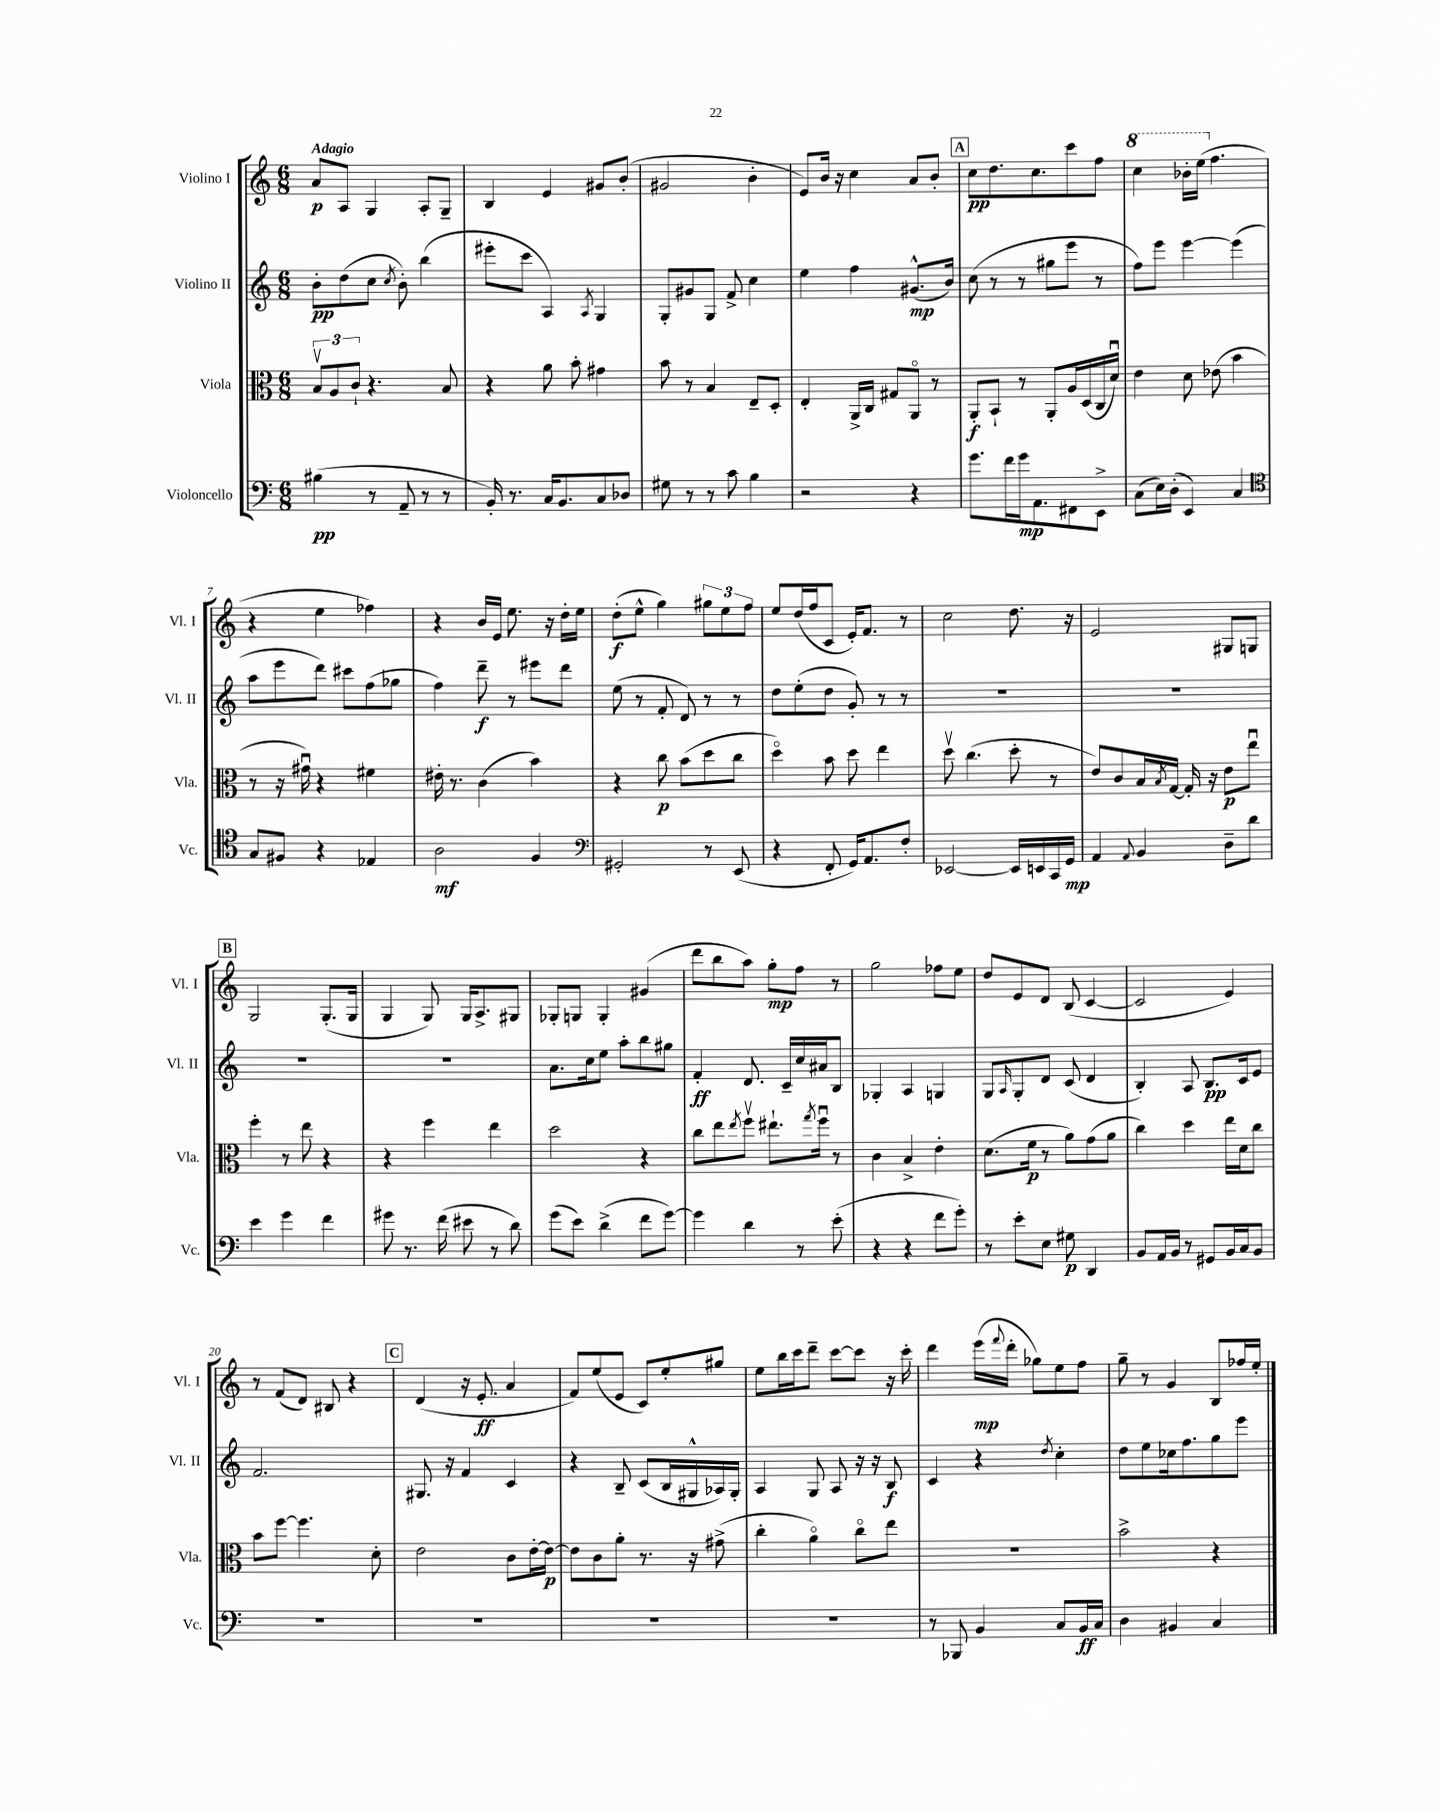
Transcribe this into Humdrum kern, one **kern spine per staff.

**kern	**kern	**kern	**kern
*staff4	*staff3	*staff2	*staff1
*clefF4	*clefC3	*clefG2	*clefG2
*k[]	*k[]	*k[]	*k[]
*M6/8	*M6/8	*M6/8	*M6/8
(4B#	12Bv	8b'	8a
.	12A	.	.
.	.	(8dd	8A
.	12c`	.	.
8r	4.r	8cc	4G
.	.	8qcc	.
8AA~	.	8b')	.
8r	.	(4bb	8A'
8r	8B	.	8G~
=	=	=	=
16BB')	4r	8eee#'	4B
8.r	.	.	.
.	.	8ccc	.
16C	8a	4A)	4e
8.BB	.	.	.
.	8b'	.	.
.	.	8qA	.
8C	4g#	4G	8g#
8D-	.	.	(8b'
=	=	=	=
8G#	8b	8G'	2g#
8r	8r	8g#	.
8r	4B	8G	.
8c	.	8f^	.
4B	8E~	4cc	4b'
.	8D'	.	.
=	=	=	=
2r	4E'	4ee	8e)
.	.	.	16b
.	.	.	16r
.	16AA^	4ff	4cc
.	16C	.	.
.	8G#	.	.
4r	8AAo	(8.g#^^	8a
.	8r	.	8b'
.	.	16b)	.
=	=	=	=
8.g	8AA'	(8cc	8cc
.	8BB`	8r	8.dd
16f	.	.	.
16g	8r	8r	.
8.AA	.	.	8.cc
.	8AA'	8gg#	.
8FF#	16A	8eee	8ccc
.	(16D	.	.
8EE^	16C	8r	8ff
.	16du)	.	.
=	=	=	=
(8C	4e	8ff)	4ccc
16E)	.	8eee	.
(16D'	.	.	.
4EE)	8d	[4eee	16bb-'
.	.	.	(16eee
.	(8e-	.	4.ff
4C	4b	(4eee]	.
=	=	=	=
*clefC4	*	*	*
8G	8r	8aa	4r
8F#	16r	8eee	.
.	16g#u)	.	.
4r	4r	8ddd)	4ee
.	.	8ccc#	.
4E-	4f#	(8ff	4ff-)
.	.	8gg-	.
=	=	=	=
2A	16e#'	4ff)	4r
.	8.r	.	.
.	(4c	8ddd~	16b
.	.	.	16e
.	.	8r	8.ee
4F	4b)	8eee#	.
.	.	.	16r
.	.	8ddd	16dd'
.	.	.	16ee
=	=	=	=
*clefF4	*	*	*
2GG#'	4r	(8ee	(8dd'
.	.	8r	8ee^^
.	8cc	8f'	4gg)
.	(8b	8d)	.
8r	8dd	8r	12gg#
.	.	.	12ee
(8EE	8cc	8r	.
.	.	.	12ff
=	=	=	=
4r	4ddo)	8dd	8ee
.	.	(8ee'	(16dd
.	.	.	16ff
8FF'	8b	8dd	8c
16GG)	8dd	8g')	16e')
8.AA	.	.	8.f
.	4ee	8r	.
8F'	.	8r	8r
=	=	=	=
[2EE-	8ddv	2.r	2cc
.	(4.cc	.	.
16EE-]	8dd'	.	8.dd
16EE	.	.	.
16CC	8r	.	.
16GG	.	.	16r
=	=	=	=
4AA	8e)	2.r	2e
.	8c	.	.
8qqAA	.	.	.
4BB	16B	.	.
.	8qB	.	.
.	[16G	.	.
.	16G']	.	.
.	16r	.	.
8D~	8e	.	8G#
8d	8eeu	.	8G
=	=	=	=
4e	4ff'	2.r	2G
4g	8r	.	.
.	8ee	.	.
4f	4r	.	(8.G'
.	.	.	16G
=	=	=	=
8g#	4r	2.r	4G
8.r	.	.	.
.	4ff	.	8G)
(16f	.	.	.
8e#	.	.	16G
.	.	.	8.A^
8r	4ee	.	.
8d)	.	.	8G#
=	=	=	=
(8g	2dd	8.a	8G-'
8e)	.	.	8G
.	.	16cc	.
(4d^	.	8ee	4G'
.	.	8aa'	.
8f	4r	8bb	(4g#
[8g)	.	8gg#	.
=	=	=	=
4g]	8cc	4f'	8ddd
.	8ee	.	8bb
.	8qee	.	.
4d	8ffv	8.d	8aa)
.	8.ee#`	.	8gg'
.	.	16c~	.
8r	.	16cc	8ff
.	8qgg	.	.
.	16ffu	16a#	.
(8e'	8r	8B	8r
=	=	=	=
4r	4c	4G-'	2gg
4r	4B^	4A	.
8f	4e'	4G	8ff-
8g')	.	.	8ee
=	=	=	=
8r	(8.d	8G	8dd
.	.	16qqA	.
8e'	.	8G'	8e
.	16f	.	.
8E	8r	8d	8d
8G#	8a)	(8c	(8B
4DD	(8g	4d	[4c
.	8a	.	.
=	=	=	=
8BB	4cc)	4B')	2c]
16AA	.	.	.
16BB	.	.	.
8r	4dd	8A	.
8GG#	.	8.B	.
16BB	16ee	.	4e)
16C	16d	16c	.
8BB	8cc	8e	.
=	=	=	=
2.r	8b	2.f	8r
.	[8ff	.	(8f
.	4.ff]	.	8d)
.	.	.	8B#
.	.	.	4r
.	8d'	.	.
=	=	=	=
2.r	2e	8.G#	(4d
.	.	16r	.
.	.	4f	16r
.	.	.	8.e'
.	8c	4c	4a
.	[16e'	.	.
.	16e_	.	.
=	=	=	=
2.r	8e]	4r	8f)
.	8c	.	(8ee
.	8a'	8B~	8e
.	8.r	(8c	8c)
.	.	16B	8ee'
.	16r	16G#^^	.
.	(8g#^	16A-)	8gg#
.	.	16G#'	.
=	=	=	=
2.r	4cc'	4A	8ee
.	.	.	16bb
.	.	.	16ccc
.	4ao)	8G	8ddd~
.	.	8A	[8ccc
.	8cco	16r	8ccc]
.	.	16r	.
.	8ee	8B	16r
.	.	.	16ccc'
=	=	=	=
8r	2.r	4c	4ddd
8BBB-	.	.	.
4BB	.	4r	(16eee
.	.	.	8qqfff
.	.	.	16ddd'
.	.	.	8gg-)
.	.	8qdd	.
8C	.	4cc'	8ee
16BB	.	.	8ff
16C	.	.	.
=	=	=	=
4D	2b^	8dd	8gg~
.	.	8ee	8r
4BB#	.	16cc-	4g
.	.	8.ff	.
4C	4r	8gg	8B
.	.	8eee	16ff-
.	.	.	16ee'
==	==	==	==
*-	*-	*-	*-
